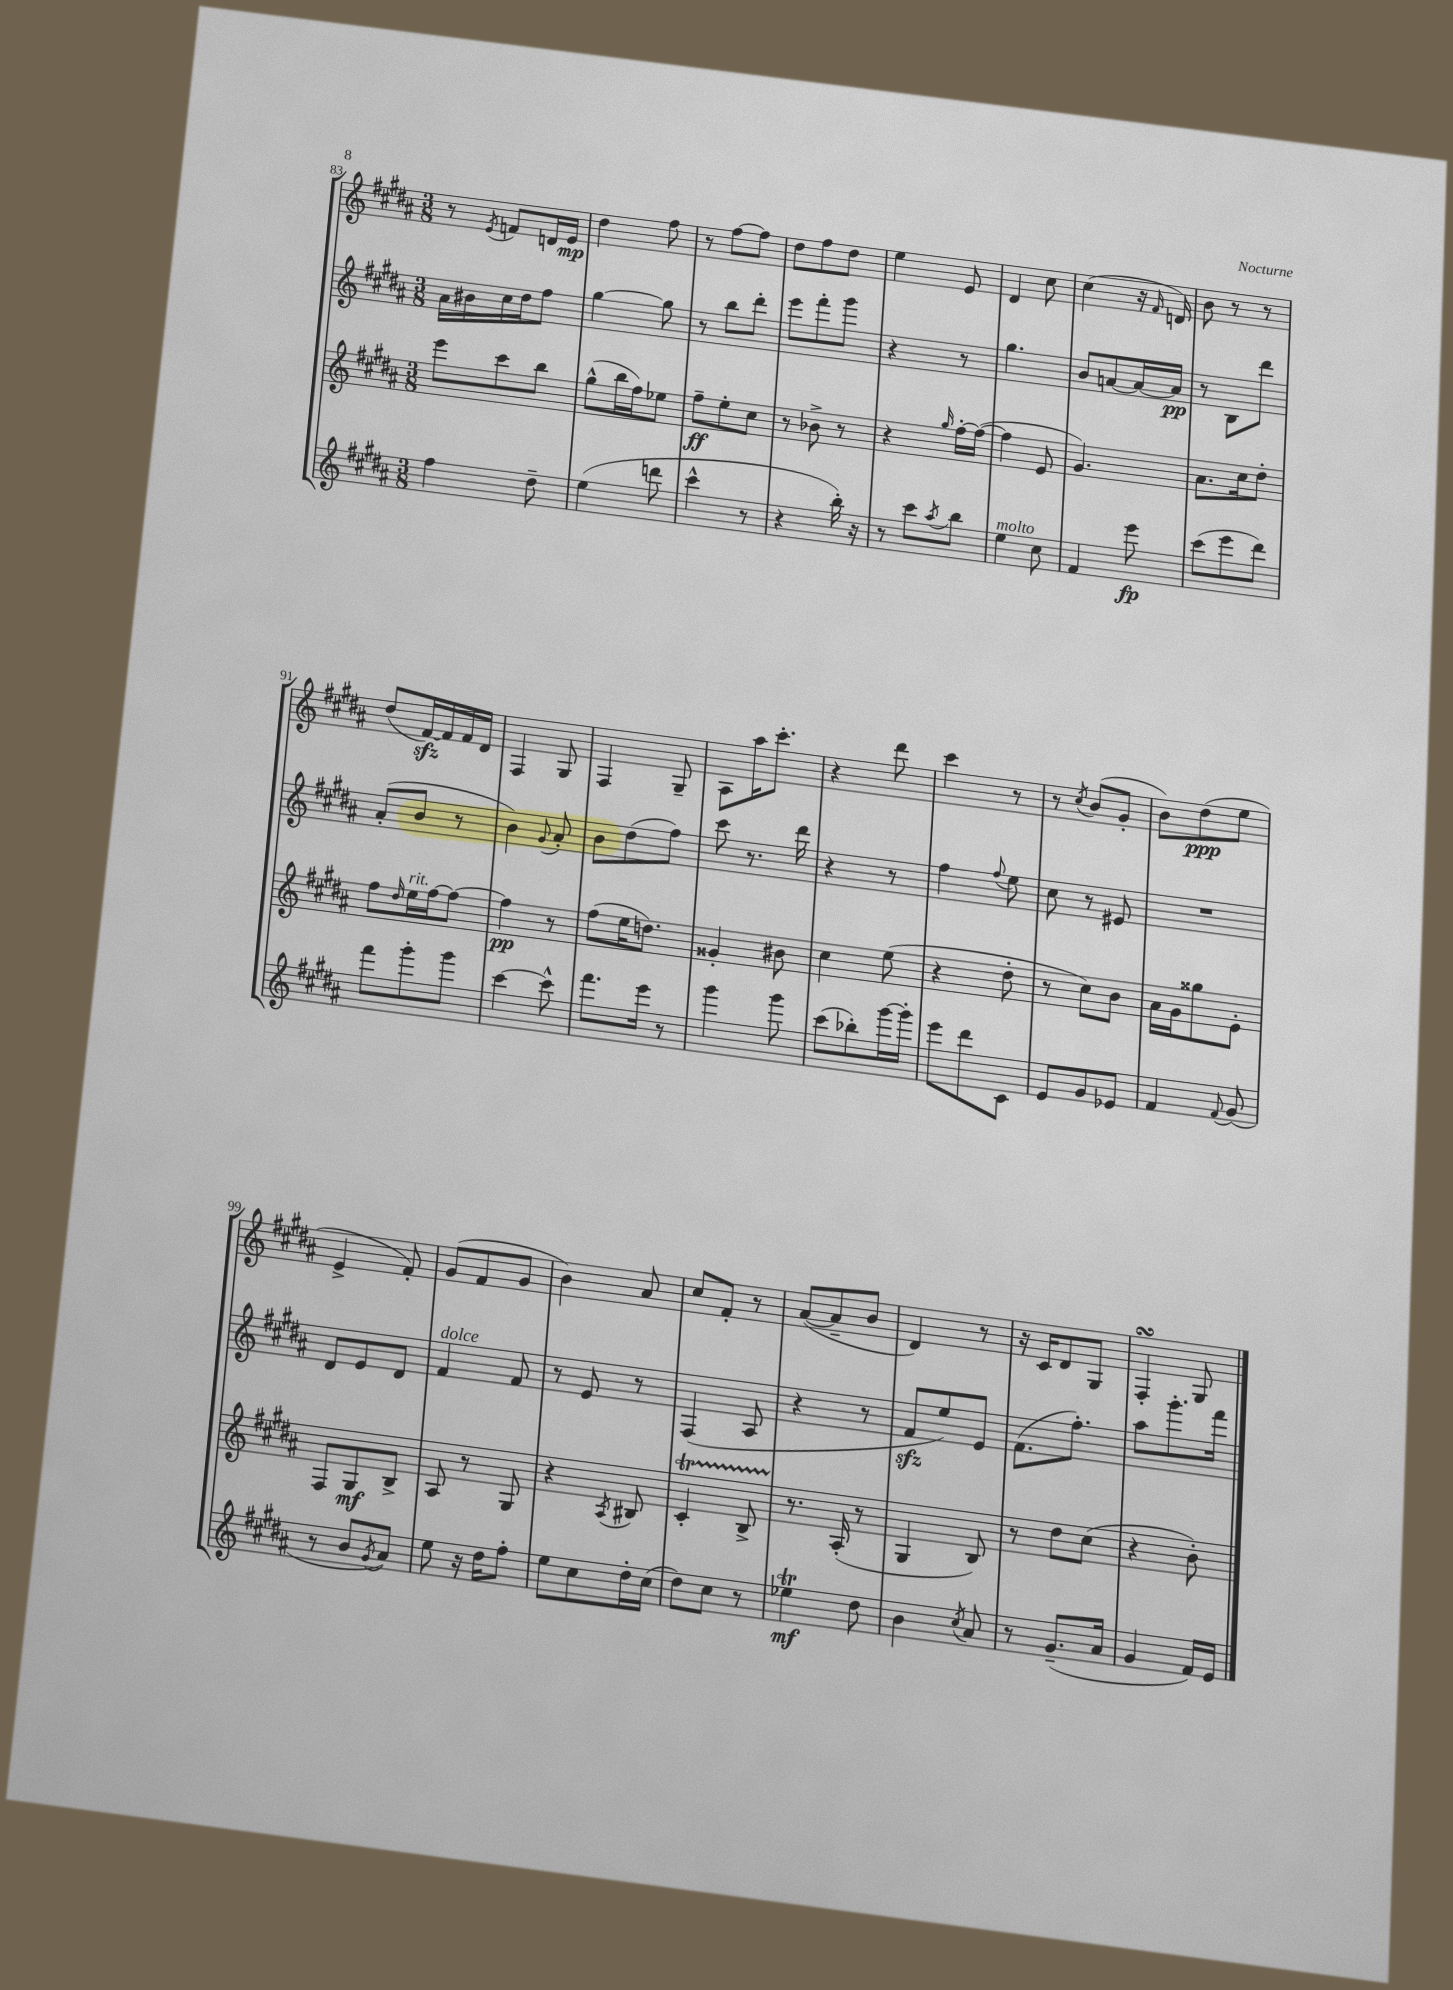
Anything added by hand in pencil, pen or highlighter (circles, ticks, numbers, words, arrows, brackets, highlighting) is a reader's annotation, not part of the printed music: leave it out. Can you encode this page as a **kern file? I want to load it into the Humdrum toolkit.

**kern	**dynam	**kern	**dynam	**kern	**dynam	**kern	**dynam
*part4	*part4	*part3	*part3	*part2	*part2	*part1	*part1
*staff4	*staff4	*staff3	*staff3	*staff2	*staff2	*staff1	*staff1
*clefG2	*	*clefG2	*	*clefG2	*	*clefG2	*
*k[f#c#g#d#a#]	*	*k[f#c#g#d#a#]	*	*k[f#c#g#d#a#]	*	*k[f#c#g#d#a#]	*
*M3/8	*	*M3/8	*	*M3/8	*	*M3/8	*
=83	=83	=83	=83	=83	=83	=83	=83
4ff#\	.	8eee\L	.	16a#\LL	.	8r	.
.	.	.	.	16b#X\	.	.	.
.	.	.	.	.	.	8qe/	.
.	.	8ccc#\	.	16cc#\	.	8fn/L	.
.	.	.	.	16dd#\J	.	.	.
8dd#~\	.	8bb\J	.	8ff#\J	.	16dn/L	.
.	.	.	.	.	.	16e/JJ	mp
=84	=84	=84	=84	=84	=84	=84	=84
(4ee\	.	(8gg#^^\L	.	[4gg#\	.	4dd#\	.
.	.	16bb\L	.	.	.	.	.
.	.	16ff#\J)	.	.	.	.	.
8dddn\	.	8ee-X\J	.	8gg#\]	.	8ff#\	.
=85	=85	=85	=85	=85	=85	=85	=85
4ccc#^^\	.	8ff#~\L	ff	8r	.	8r	.
.	.	8ee'\	.	8bb\L	.	[8ff#\L	.
8r	.	8cc#\J	.	8ddd#'\J	.	8ff#\J]	.
=86	=86	=86	=86	=86	=86	=86	=86
4r	.	8r	.	8eee\L	.	8dd#\L	.
.	.	8b-X^\	.	8fff#'\	.	8ff#\	.
16bb'\)	.	8r	.	8ggg#\J	.	8dd#\J	.
16r	.	.	.	.	.	.	.
=87	=87	=87	=87	=87	=87	=87	=87
8r	.	4r	.	4r	.	4ee\	.
8ccc#\L	.	.	.	.	.	.	.
8qaa#/	.	16qqgg#/	.	.	.	.	.
8bb\J	.	[16ff#'\LL	.	8r	.	8e/	.
.	.	(16ff#\JJ_	.	.	.	.	.
=88	=88	=88	=88	=88	=88	=88	=88
!LO:TX:a:i:t=molto	!	!	!	!	!	!	!
4ee\	.	4ff#\]	.	4.gg#\	.	4d#/	.
8cc#\	.	8e/	.	.	.	8cc#\	.
=89	=89	=89	=89	=89	=89	=89	=89
4f#/	.	4.g#/)	.	8b/L	.	(4cc#\	.
.	.	.	.	[8an/	.	.	.
8eee\	fp	.	.	16a/L_	.	16r	.
.	.	.	.	.	.	16qqf#/	.
.	.	.	.	16a/JJ]	pp	16dn/)	.
=90	=90	=90	=90	=90	=90	=90	=90
(8ccc#\L	.	8.a#\L	.	8r	.	8b\	.
8eee\	.	.	.	8B\L	.	8r	.
.	.	16cc#\k	.	.	.	.	.
8ddd#\J)	.	8dd#'\J	.	8ddd#\J	.	8r	.
!!LO:LB:g=z
=91	=91	=91	=91	=91	=91	=91	=91
8fff#\L	.	8ff#\L	.	(8a#'/L	.	(8dd#/L	.
.	.	16qqdd#/	.	.	.	.	.
!	!	!LO:TX:a:i:t=rit.	!	!	!	!	!
8ggg#'\	.	16ee\L	.	8b/J	.	[16f#zz/L)	.
.	.	[16ff#\J	.	.	.	16f#/]	.
8ggg#\J	.	8ff#\J_	.	8r	.	16f#/	.
.	.	.	.	.	.	16d#/JJ	.
=92	=92	=92	=92	=92	=92	=92	=92
[4ccc#\	.	4ff#\]	pp	4b\)	.	4F#/	.
.	.	.	.	8qqg#/	.	.	.
8ccc#^^\]	.	8r	.	8a#'/	.	8G#/	.
=93	=93	=93	=93	=93	=93	=93	=93
8.fff#\L	.	(8ff#\L	.	8b\L	.	4F#/	.
.	.	16ee\K	.	(8dd#\	.	.	.
16eee\Jk	.	8.ddn\J)	.	.	.	.	.
8r	.	.	.	8ff#\J)	.	8G#~/	.
=94	=94	=94	=94	=94	=94	=94	=94
4ggg#\	.	4g##X'/	.	8ccc#\	.	8A#\L	.
.	.	.	.	8.r	.	16aa#\K	.
.	.	.	.	.	.	8.ccc#'\J	.
8ggg#\	.	8b#X\	.	.	.	.	.
.	.	.	.	16ddd#\	.	.	.
=95	=95	=95	=95	=95	=95	=95	=95
(8ccc#\L	.	4cc#\	.	4r	.	4r	.
8bb-X'\)	.	.	.	.	.	.	.
[16ggg#\L	.	(8ee\	.	8r	.	8ddd#\	.
16ggg#'\JJ]	.	.	.	.	.	.	.
=96	=96	=96	=96	=96	=96	=96	=96
8eee\L	.	4r	.	4ff#\	.	4ccc#\	.
8ddd#\	.	.	.	.	.	.	.
.	.	.	.	8qqff#/	.	.	.
8c#\J	.	8dd#'\	.	8ee\	.	8r	.
=97	=97	=97	=97	=97	=97	=97	=97
8e/L	.	8r	.	8cc#\	.	8r	.
.	.	.	.	.	.	8qcc#/	.
8g#/	.	8cc#\L)	.	8r	.	(8b/L	.
8e-X/J	.	8b\J	.	8e#X/	.	8g#'/J	.
=98	=98	=98	=98	=98	=98	=98	=98
4f#/	.	16a#\LL	.	4.r	.	8b\L)	.
.	.	16g#\J	.	.	.	.	.
.	.	8gg##X\	.	.	.	(8dd#\	ppp
8qqf#/	.	.	.	.	.	.	.
(8g#/	.	8e'\J	.	.	.	8ee\J	.
!!LO:LB:g=z
=99	=99	=99	=99	=99	=99	=99	=99
8r	.	8F#/L	.	8d#/L	.	4e^/	.
8b/L	.	8G#/	mf	8e/	.	.	.
8qg#/	.	.	.	.	.	.	.
8a#/J)	.	8B^/J	.	8d#/J	.	8f#'/)	.
=100	=100	=100	=100	=100	=100	=100	=100
!	!	!	!	!LO:TX:a:i:t=dolce	!	!	!
8ee\	.	8A#/	.	4f#/	.	(8g#/L	.
16r	.	8r	.	.	.	8f#/	.
16dd#\KL	.	.	.	.	.	.	.
8ff#'\J	.	8G#/	.	8f#/	.	8g#/J	.
=101	=101	=101	=101	=101	=101	=101	=101
8ee\L	.	4r	.	8r	.	4b\)	.
8cc#\	.	.	.	8e/	.	.	.
.	.	8qA#/	.	.	.	.	.
16dd#'\L	.	8B#X/	.	8r	.	8a#/	.
(16cc#\JJ	.	.	.	.	.	.	.
=102	=102	=102	=102	=102	=102	=102	=102
8dd#\L)	.	4c#T'/	.	(4F#/	.	8cc#/L	.
8cc#\J	.	.	.	.	.	8f#'/J	.
8r	.	8BTTT^/	.	8A#/	.	8r	.
=103	=103	=103	=103	=103	=103	=103	=103
4ee-XT\	mf	8.r	.	4r	.	([8a#/L	.
.	.	.	.	.	.	8a#~/]	.
.	.	(16A#'/	.	.	.	.	.
8dd#\	.	8r	.	8r	.	8b/J	.
=104	=104	=104	=104	=104	=104	=104	=104
4b\	.	4G#/	.	8f#zz/L	.	4d#/)	.
.	.	.	.	8ee/)	.	.	.
8qcc#/	.	.	.	.	.	.	.
8a#/	.	8B/)	.	8e/J	.	8r	.
=105	=105	=105	=105	=105	=105	=105	=105
8r	.	8r	.	(8.f#\L	.	16r	.
.	.	.	.	.	.	16c#/KL	.
(8.g#~/L	.	8dd#\L	.	.	.	8d#/	.
.	.	.	.	8.ff#'\J)	.	.	.
.	.	(8cc#\J	.	.	.	8G#/J	.
16a#/Jk	.	.	.	.	.	.	.
=106	=106	=106	=106	=106	=106	=106	=106
4g#/	.	4r	.	8aa#\L	.	4F#sSSS'/	.
.	.	.	.	8.ggg#'\	.	.	.
16f#/LL)	.	8b'\)	.	.	.	8G#/	.
16e/JJ	.	.	.	16fff#\Jk	.	.	.
==	==	==	==	==	==	==	==
*-	*-	*-	*-	*-	*-	*-	*-
